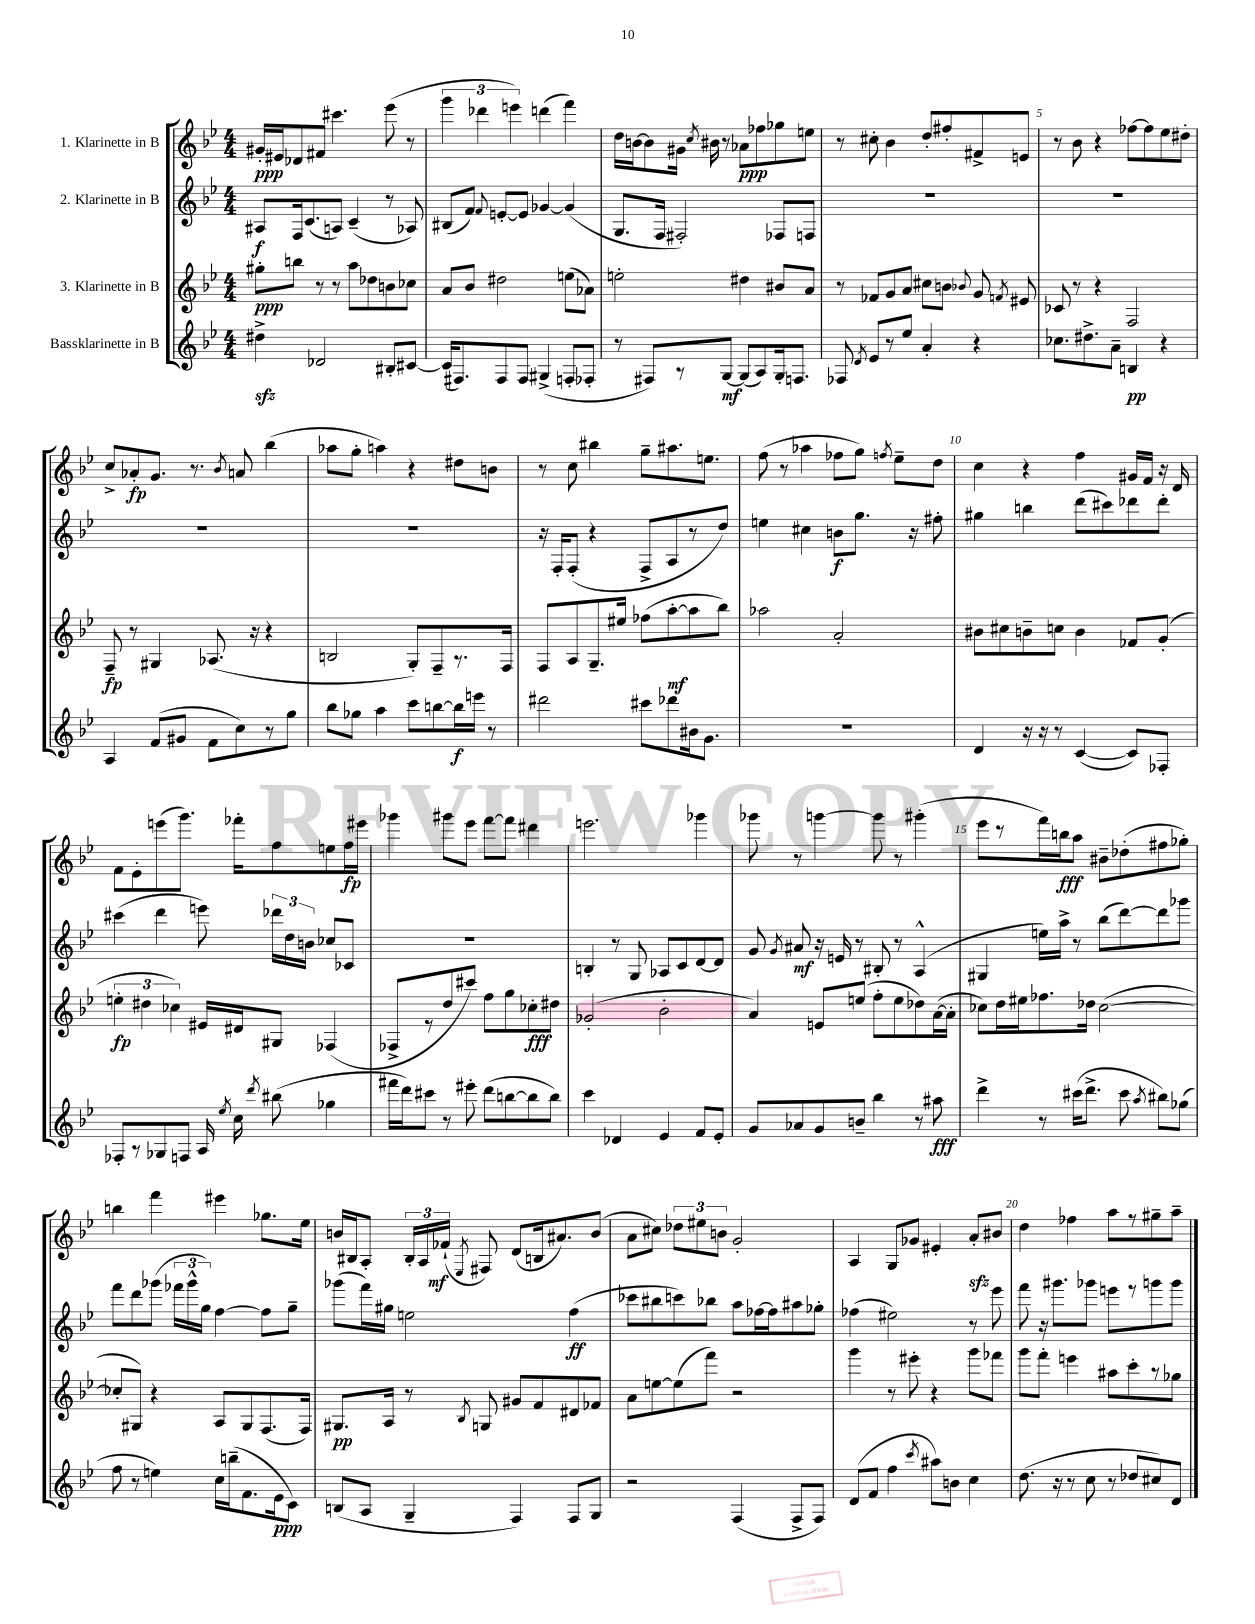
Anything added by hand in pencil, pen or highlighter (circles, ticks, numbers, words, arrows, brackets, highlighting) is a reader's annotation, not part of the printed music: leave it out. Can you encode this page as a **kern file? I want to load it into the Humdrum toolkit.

**kern	**dynam	**kern	**dynam	**kern	**dynam	**kern	**dynam
*part4	*part4	*part3	*part3	*part2	*part2	*part1	*part1
*staff4	*staff4	*staff3	*staff3	*staff2	*staff2	*staff1	*staff1
*I"Bassklarinette in B	*	*I"3. Klarinette in B	*	*I"2. Klarinette in B	*	*I"1. Klarinette in B	*
*clefG2	*	*clefG2	*	*clefG2	*	*clefG2	*
*k[b-e-]	*	*k[b-e-]	*	*k[b-e-]	*	*k[b-e-]	*
*M4/4	*	*M4/4	*	*M4/4	*	*M4/4	*
=1	=1	=1	=1	=1	=1	=1	=1
4dd#Xzz^\	.	8gg#X'\L	ppp	8A#X/L	f	16g#X'/LL	ppp
.	.	.	.	.	.	16e#X/J	.
.	.	8bbn\J	.	16F/k	.	8d-X/	.
.	.	.	.	(8.c/	.	.	.
2d-X/	.	8r	.	.	.	8f#X/J	.
.	.	8r	.	8An/J)	.	4.ccc#X\	.
.	.	8aa\L	.	(4c~/	.	.	.
.	.	8dd-X\	.	.	.	.	.
8B#X'/L	.	8bn\	.	8r	.	(8eee-\	.
[8c#X/J	.	8cc-X\J	.	8A-X/)	.	8r	.
=2	=2	=2	=2	=2	=2	=2	=2
(16c#/KL]	.	8a/L	.	(8B#X/L	.	6ggg\	.
8.F#X/)	.	.	.	.	.	.	.
.	.	8b-/J	.	8f/J)	.	.	.
.	.	.	.	.	.	6ddd-X\	.
.	.	.	.	8qqf/	.	.	.
8F#/	.	2dd#X\	.	[8en'/L	.	.	.
.	.	.	.	.	.	6eeen\)	.
8F#/J	.	.	.	8e/J]	.	.	.
(4G#X^/	.	.	.	[4g-X/	.	(4dddn\	.
8Fn'/L	.	(8een\L	.	(4g-/]	.	4fff\)	.
8F-X'/J	.	8a-X\J)	.	.	.	.	.
=3	=3	=3	=3	=3	=3	=3	=3
8r	.	2een'\	.	8.G/L	.	16dd\LL	.
.	.	.	.	.	.	[16bn\J	.
8F#X/L)	.	.	.	.	.	8b\]	.
.	.	.	.	16F/Jk	.	.	.
8r	.	.	.	2F#X'/)	.	16g#X\Jk	.
.	.	.	.	.	.	8qcc/	.
.	.	.	.	.	.	16b#X\	.
[8G/J	mf	.	.	.	.	8r	.
(8G/L]	.	4dd#X\	.	.	.	8a-X\L	ppp
8A/)	.	.	.	.	.	8ff-X\	.
16G'/k	.	8b#X/L	.	8F-X/L	.	8gg-X\	.
8.Fn/J	.	.	.	.	.	.	.
.	.	8a/J	.	8Fn/J	.	8een\J	.
=4	=4	=4	=4	=4	=4	=4	=4
8F-X/	.	8r	.	1r	.	8r	.
8qd/	.	.	.	.	.	.	.
8e-/L	.	8f-X/L	.	.	.	8cc#X'\	.
8r	.	8g/	.	.	.	4b-\	.
8ee-/J	.	8a/J	.	.	.	.	.
4a'/	.	8cc#X\L	.	.	.	8dd'/L	.
.	.	8bn\J	.	.	.	8ff#X'/	.
.	.	8qqb-X/	.	.	.	.	.
4r	.	8g/	.	.	.	8f#X^/	.
.	.	8qfn/	.	.	.	.	.
.	.	8e#X/	.	.	.	8en/J	.
=5	=5	=5	=5	=5	=5	=5	=5
8.cc-X\L	.	8c-X/	.	1r	.	8r	.
.	.	8r	.	.	.	8b-\	.
8.dd#X^\	.	.	.	.	.	.	.
.	.	4r	.	.	.	4r	.
8a~\J	.	.	.	.	.	.	.
4Bn/	pp	2F/	.	.	.	[8ff-X\L	.
.	.	.	.	.	.	8ff-\]	.
4r	.	.	.	.	.	8ee-\	.
.	.	.	.	.	.	8dd#X'\J	.
!!LO:LB:g=z
=6	=6	=6	=6	=6	=6	=6	=6
4A/	.	8F~/	fp	1r	.	8cc^/L	.
.	.	8r	.	.	.	8a-X'/	fp
(8f/L	.	4G#X/	.	.	.	8.g/J	.
8g#X/J	.	.	.	.	.	.	.
.	.	.	.	.	.	8.r	.
8f\L	.	(8.A-X/	.	.	.	.	.
.	.	.	.	.	.	8qb-/	.
8cc\)	.	.	.	.	.	8an/	.
.	.	16r	.	.	.	.	.
8r	.	4r	.	.	.	(4bb-\	.
8gg\J	.	.	.	.	.	.	.
=7	=7	=7	=7	=7	=7	=7	=7
8bb-\L	.	2Bn/	.	1r	.	8aa-X\L	.
8gg-X\J	.	.	.	.	.	8gg'\J	.
4aa\	.	.	.	.	.	4aan\)	.
8ccc\L	.	8G'/L)	.	.	.	4r	.
[8bbn\	.	8F~/	.	.	.	.	.
16bb\L]	f	8.r	.	.	.	8dd#X\L	.
16eeen\JJ	.	.	.	.	.	.	.
8r	.	.	.	.	.	8bn\J	.
.	.	16F/Jk	.	.	.	.	.
=8	=8	=8	=8	=8	=8	=8	=8
2ddd#X\	.	8F/L	.	16r	.	8r	.
.	.	.	.	16F'/KL	.	.	.
.	.	8A/	.	(8F'/J	.	8cc\	.
.	.	8.G~/	.	4r	.	4bb#X\	.
.	.	16ee#X/Jk	.	.	.	.	.
8ccc#X\L	.	(8ff-X\L	.	8F^/L	.	8gg~\L	.
8ddd-X\	.	[8aa'\	mf	8A/	.	8.aa#X\	.
16b#X\k	.	8aa\]	.	8r	.	.	.
8.g\J	.	.	.	.	.	8.een\J	.
.	.	8bb-\J)	.	8dd/J)	.	.	.
=9	=9	=9	=9	=9	=9	=9	=9
1r	.	2aa-X\	.	4een\	.	(8ff\	.
.	.	.	.	.	.	8r	.
.	.	.	.	4cc#X\	.	4aa-X\	.
.	.	2a'/	.	8bn\L	f	8ff-X\L	.
.	.	.	.	8.gg\J	.	8gg\J)	.
.	.	.	.	.	.	8qffn/	.
.	.	.	.	.	.	8ee-~\L	.
.	.	.	.	16r	.	.	.
.	.	.	.	8ff#X'\	.	8dd\J	.
=10	=10	=10	=10	=10	=10	=10	=10
4d/	.	8b#X\L	.	4gg#X\	.	4cc\	.
.	.	8cc#X\	.	.	.	.	.
16r	.	8bn~\	.	4bbn\	.	4r	.
16r	.	.	.	.	.	.	.
8r	.	8ccn\J	.	.	.	.	.
([4c/	.	4b\	.	(8ddd\L	.	4ff\	.
.	.	.	.	8ccc#X\)	.	.	.
8c/L])	.	8f-X/L	.	8ddd-X\	.	16g#X/LL	.
.	.	.	.	.	.	16f/JJ	.
8F-X'/J	.	(8g'/J	.	8ddd-'\J	.	16r	.
.	.	.	.	.	.	16d/	.
!!LO:LB:g=z
=11	=11	=11	=11	=11	=11	=11	=11
8F-X'/L	.	6een'\	fp	(4ccc#X\	.	8f\L	.
8r	.	.	.	.	.	8e-'\	.
.	.	6dd#X\	.	.	.	.	.
8G-X/	.	.	.	4ddd\	.	(8eeen\	.
.	.	6cc-X\)	.	.	.	.	.
8Fn/J	.	.	.	.	.	8.ggg\J)	.
16A/	.	16e#X/LL	.	8eeen\)	.	.	.
8qee-/	.	.	.	.	.	.	.
16cc\	.	16d#X/J	.	.	.	16fff-X'\KL	.
8qddd/	.	.	.	.	.	.	.
(8bb#X\	.	8G#X/J	.	24ddd-X\LL	.	8ff\	.
.	.	.	.	24dd\	.	.	.
.	.	.	.	24bn\JJ	.	.	.
4gg-X\	.	(4F-X/	.	8cc-X/L	.	8een\	.
.	.	.	.	8c-X/J	.	16ff\L	fp
.	.	.	.	.	.	16eee#X\JJ	.
=12	=12	=12	=12	=12	=12	=12	=12
16fff#X\LL	.	8F-X^/L	.	1r	.	4ggg-X\	.
16ddd\J)	.	.	.	.	.	.	.
8ccc#X\J	.	8r	.	.	.	.	.
8r	.	8dd/	.	.	.	8ggg#X\L	.
8eee#X'\	.	8ccc#X/J)	.	.	.	8eee-\J	.
(8ddd\L	.	8ff\L	.	.	.	[8fff\L	.
[8bbn\	.	8gg\	.	.	.	8fff\J]	.
8bb\]	.	8cc-X'\	fff	.	.	4ddd#X\	.
8bb\J)	.	8dd#X\J	.	.	.	.	.
=13	=13	=13	=13	=13	=13	=13	=13
4ccc\	.	(2g-X'/	.	4Bn'/	.	2.eeen\	.
4d-X/	.	.	.	8r	.	.	.
.	.	.	.	8G/	.	.	.
4e-/	.	2b-'\	.	8A-X/L	.	.	.
.	.	.	.	8c/	.	.	.
8f/L	.	.	.	[8d/	.	4ggg-X\	.
8e-'/J	.	.	.	8d/J]	.	.	.
=14	=14	=14	=14	=14	=14	=14	=14
8g/L	.	4a/)	.	8g/	.	8ggg-X\	.
.	.	.	.	8qg/	.	.	.
8a-X/	.	.	.	8a#X/	mf	8r	.
8g/	.	8en/L	.	16r	.	[4gggn\	.
.	.	.	.	16en/	.	.	.
8bn~/J	.	(8een/J	.	8r	.	.	.
4bb-\	.	8ff'\L	.	8B#X'/	.	8ggg\]	.
.	.	8ee\	.	8r	.	8r	.
8r	.	8dd-X\)	.	(4A^^/	.	(4ggg#X'\	.
8aa#X\	fff	([16a\L	.	.	.	.	.
.	.	16a'\JJ]	.	.	.	.	.
=15	=15	=15	=15	=15	=15	=15	=15
4ddd^\	.	8cc-X\L)	.	4G#X/	.	8eee-\L	.
.	.	16dd\L	.	.	.	8r	.
.	.	16ee#X\J	.	.	.	.	.
8r	.	8.ff-X\	.	16een\LL)	.	16fff\L)	.
.	.	.	.	16aa^\JJ	.	16bbn\J	fff
(16ccc#X\KL	.	.	.	8r	.	8aa\J	.
8.ddd^\J	.	16dd-X\Jk	.	.	.	.	.
.	.	([2cc-\	.	(8bb-\L	.	8b#X~\L	.
8ccc#\	.	.	.	[8ddd\)	.	(8dd-X'\	.
8qaa/	.	.	.	.	.	.	.
8bb#X\L)	.	.	.	8ddd\]	.	8ff#X\	.
(8gg-X\J	.	.	.	8ggg-X\J	.	8gg-X'\J)	.
!!LO:LB:g=z
=16	=16	=16	=16	=16	=16	=16	=16
8ff\	.	8cc-X'/L]	.	8fff\L	.	4bbn\	.
8r	.	8G#X/J)	.	8ddd\	.	.	.
4een\)	.	4r	.	(8ggg-X\J	.	4fff\	.
.	.	.	.	24fff-X\LL	.	.	.
.	.	.	.	24ggg-^^\	.	.	.
.	.	.	.	24gg\JJ)	.	.	.
16cc\LL	.	8A/L	.	[4ff\	.	4eee#X\	.
(16bbn~\J	.	.	.	.	.	.	.
8.f\	.	8G#/	.	.	.	.	.
.	.	(8.F/	.	8ff\L]	.	8.gg-X\L	.
16e-\k	ppp	.	.	.	.	.	.
8c\J)	.	.	.	8gg~\J	.	.	.
.	.	16F/Jk)	.	.	.	16ee-\Jk	.
=17	=17	=17	=17	=17	=17	=17	=17
(8Bn/L	.	8.G#X/L	pp	(8ggg-X\L	.	16bn/LL	.
.	.	.	.	.	.	16B#X/J	.
8A/J	.	.	.	16fff\L)	.	8A'/J	.
.	.	16A/Jk	.	16gg#X\JJ	.	.	.
4G~/	.	8r	.	2een\	.	24B#'/LL	.
.	.	.	.	.	.	24A/	.
.	.	.	.	.	.	(24f-X`/JJ	mf
.	.	8qB-/	.	.	.	8qE-/	.
.	.	8Gn/	.	.	.	8F#X/)	.
4F/)	.	8g#X/L	.	.	.	(8d/L	.
.	.	8f/	.	.	.	16Bn/k	.
.	.	.	.	.	.	8.a#X/)	.
8F/L	.	8d#X/	.	(4ff\	ff	.	.
8G/J	.	8f-X/J	.	.	.	(8b/J	.
=18	=18	=18	=18	=18	=18	=18	=18
2r	.	8a\L	.	8ccc-X\L	.	8a\L	.
.	.	[8een\	.	8bb#X\	.	8cc#X\J)	.
.	.	(8ee\]	.	8cccn\)	.	12dd-X\L	.
.	.	.	.	.	.	12ee#X\	.
.	.	8fff\J)	.	8bb-X\J	.	.	.
.	.	.	.	.	.	12bn\J	.
(4F/	.	2r	.	8aa\L	.	2g'/	.
.	.	.	.	[16ff-X\L	.	.	.
.	.	.	.	16ff-\J]	.	.	.
8F^/L	.	.	.	8aa#X\	.	.	.
8F/J)	.	.	.	8gg-X'\J	.	.	.
=19	=19	=19	=19	=19	=19	=19	=19
(8d/L	.	4ggg\	.	(4ff-X\	.	4A/	.
8f/J	.	.	.	.	.	.	.
4ff\	.	8r	.	2ee#X\)	.	8G/L	.
.	.	8eee#X'\	.	.	.	8g-X/J	.
8qccc/	.	.	.	.	.	.	.
8aa#X\L)	.	4r	.	.	.	4e#X'/	.
8bn\J	.	.	.	.	.	.	.
4cc\	.	8ggg\L	.	8r	.	8azz'/L	.
.	.	8fff-X\J	.	8eee-\	.	8b#X/J	.
=20	=20	=20	=20	=20	=20	=20	=20
(8.dd\	.	8ggg\L	.	8fff\	.	4dd\	.
.	.	8fff'\J	.	16r	.	.	.
16r	.	.	.	8.ggg#X\L	.	.	.
8r	.	4eeen\	.	.	.	4ff-X\	.
8cc\	.	.	.	8ggg-X\J	.	.	.
8r	.	8aa#X\L	.	8eeen\L	.	8aa\L	.
8dd-X/L	.	8ccc'\	.	8r	.	8r	.
8cc#X/)	.	8r	.	8gggn\	.	8gg#X~\	.
8d/J	.	8gg-X\J	.	8ggg\J	.	8aa~\J	.
==	==	==	==	==	==	==	==
*-	*-	*-	*-	*-	*-	*-	*-
